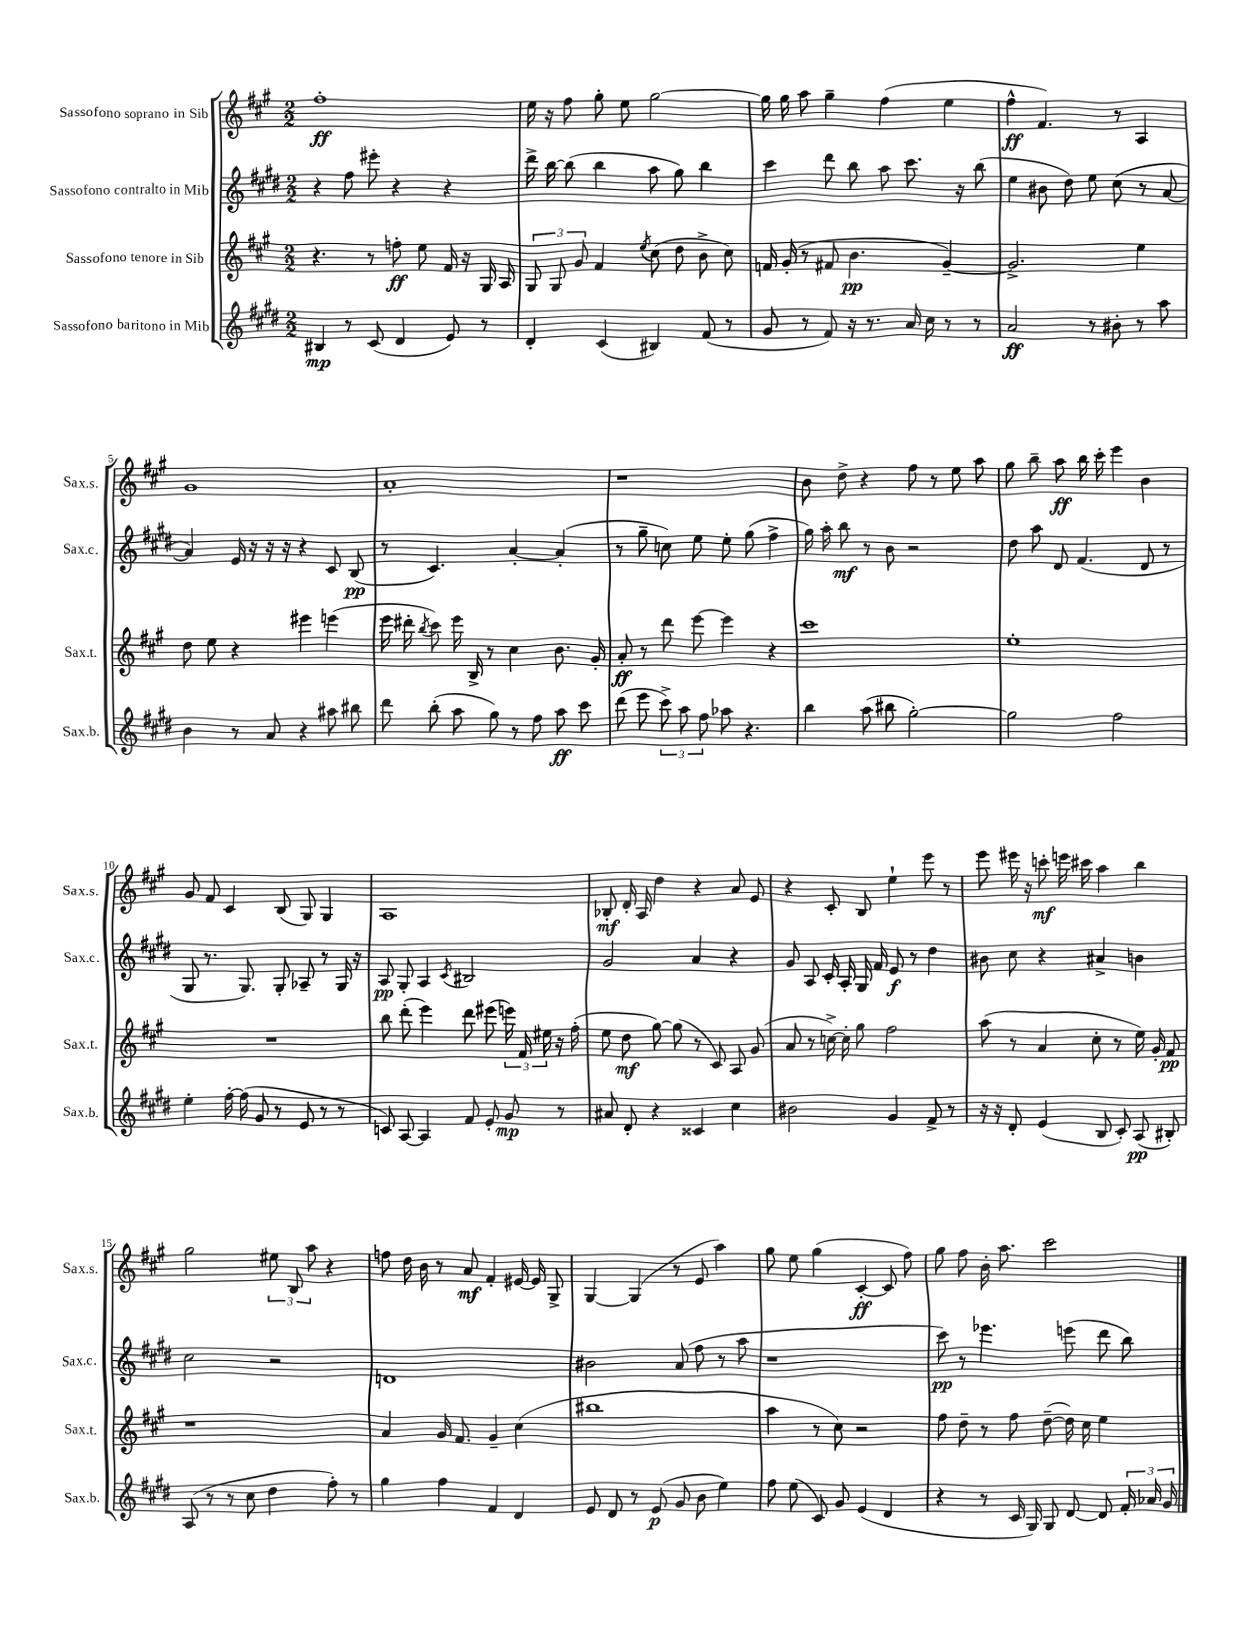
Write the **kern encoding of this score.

**kern	**kern	**kern	**kern
*staff4	*staff3	*staff2	*staff1
*clefG2	*clefG2	*clefG2	*clefG2
*k[f#c#g#d#]	*k[f#c#g#]	*k[f#c#g#d#]	*k[f#c#g#]
*M2/2	*M2/2	*M2/2	*M2/2
4B#	4.r	4r	1ff#'
8r	.	8ff#	.
(8c#	8r	8eee#'	.
4d#	8ff'	4r	.
.	8ee	.	.
8e)	16f#	4r	.
.	16r	.	.
8r	16G#	.	.
.	16A	.	.
=	=	=	=
4d#'	12G#	16ddd#^	16ee
.	.	[16bb	16r
.	12G#	.	.
.	.	(8bb]	8ff#
.	12g#	.	.
(4c#	4f#	4bb	8gg#'
.	.	.	8ee
.	8qee	.	.
4B#)	(8cc#	8aa	[2gg#
.	8dd	8gg#)	.
(8f#	8b^	4bb	.
8r	8cc#)	.	.
=	=	=	=
8g#	16f	4ccc#	16gg#]
.	(16g#'	.	16gg#
8r	8r	.	8aa
8f#)	8f#	8ddd#	4gg#~
16r	4.b	8bb	.
8.r	.	.	.
.	.	8aa	(4ff#
16a	.	8.ccc#	.
16cc#	.	.	.
8r	[4g#~)	.	4ee
.	.	16r	.
8r	.	(8bb	.
=	=	=	=
2a	2.g#^]	4ee	4ff#^^
.	.	8b#	4.f#)
.	.	8dd#)	.
8r	.	8ee	.
8b#'	.	(8cc#	8r
8r	4ee	8r	4A
8aa	.	[8a	.
=	=	=	=
4b	8dd	4a])	1g#
.	8ee	.	.
8r	4r	16e	.
.	.	16r	.
8a	.	16r	.
.	.	16r	.
4r	4eee#	4r	.
8aa#	(4eee	8c#	.
8bb#	.	(8B	.
=	=	=	=
8ddd#	16eee	8r	1a'
.	16ddd#'	.	.
.	8qbb	.	.
(8bb'	8ccc#)	4.c#)	.
8aa	16eee	.	.
.	16B^	.	.
8gg#)	8r	.	.
8r	4cc#	[4a'	.
8ff#	.	.	.
8aa	8.b	(4a']	.
8ccc#	.	.	.
.	16g#'	.	.
=	=	=	=
(8ddd#	8a'	8r	1r
8eee	8r	8gg#~	.
12ccc#^)	8ddd	8cc)	.
12aa	.	.	.
.	[8eee	8ee	.
12ff#	.	.	.
8aa-	4eee]	8ee'	.
4.r	.	(8gg#	.
.	4r	4ff#^	.
=	=	=	=
4bb	1ccc#	16gg#)	8b
.	.	16aa'	.
.	.	8bb	8dd^
(8aa	.	8r	4r
8bb#	.	8b	.
[2gg#')	.	2r	8ff#
.	.	.	8r
.	.	.	8ee
.	.	.	8aa
=	=	=	=
2gg#]	1ee'	8dd#	8gg#
.	.	8aa	8bb~
.	.	8d#	8aa
.	.	(4.f#	16bb
.	.	.	16ccc#'
2ff#	.	.	4eee
.	.	8d#	4b
.	.	8r	.
=	=	=	=
4ee'	1r	8G#	8g#
.	.	8.r	8f#
[16ff#'	.	.	4c#
(16ff#]	.	8.G#)	.
8g#	.	.	.
8r	.	8G#'	(8B
8e	.	8A-~	8G#)
8r	.	8r	4G#
8r	.	16G#	.
.	.	16r	.
=	=	=	=
8c)	8bb	8A	1A
[8A	(8ddd'	8G#'	.
4A]	4eee)	4A	.
.	.	8qc#	.
8f#	8ddd	2B#	.
8e'	(8eee#	.	.
8g#	24eee)	.	.
.	24f#	.	.
.	24ee#	.	.
8r	16r	.	.
.	(16ff#'	.	.
=	=	=	=
8a#	8ee	2g#	8B-'
8d#'	8dd	.	16d'
.	.	.	16A
4r	[8gg#)	.	4dd
.	(8gg#]	.	.
4c##	8r	4a	4r
.	8c#)	.	.
4cc#	8A	4r	8a
.	(8g#	.	8e
=	=	=	=
2b#	8a	8g#	4r
.	8r	8A	.
.	[16cc^)	16c#'	8c#'
.	16cc']	16A'	.
.	8gg#	16G#	8B
.	.	16f#	.
4g#	2ff#	8e	4ee`
.	.	8r	.
8f#^	.	4dd#	8eee
8r	.	.	8r
=	=	=	=
16r	(8aa	8b#	8eee
16r	.	.	.
8d#'	8r	8cc#	16eee#
.	.	.	16r
(4e	4a	4r	8ccc'
.	.	.	16eee
.	.	.	16ccc#
8B	8cc#'	4a#^	4aa
8c#')	8r	.	.
(8A	16ee)	4b	4bb
.	16g#'	.	.
8B#')	8f#	.	.
=	=	=	=
(8A	1r	2cc#	2gg#
8r	.	.	.
8r	.	.	.
8cc#	.	.	.
4dd#	.	2r	12ee#
.	.	.	12B
.	.	.	12aa
8ff#')	.	.	4r
8r	.	.	.
=	=	=	=
4gg#	4a	1d	8ff
.	.	.	16dd
.	.	.	16b
4ff#	16g#	.	8r
.	8.f#	.	.
.	.	.	8a
4f#	4g#~	.	4f#'
4d#	(4cc#	.	[16e#
.	.	.	16e#]
.	.	.	8G#^
=	=	=	=
8e	1bb#	2b#	[4G#
8d#	.	.	.
8r	.	.	(4G#]
(8e	.	.	.
8g#	.	(8a	8r
8b	.	8ff#	8e
4ee)	.	8r	4aa)
.	.	8aa	.
=	=	=	=
8ff#	4aa	1r	8gg#
(8ee	.	.	8ee
8c#)	8r	.	(4gg#
8g#	8cc#)	.	.
(4e	2r	.	[4c#'
4d#	.	.	8c#]
.	.	.	8ff#)
=	=	=	=
4r	8ff#	8ccc#)	8gg#
.	8dd~	8r	8ff#
8r	8r	4.eee-	16b'
.	.	.	8.aa
16c#	8ff#	.	.
16G#)	.	.	.
8G#	([8dd~	.	2ccc#
[8d#	16dd])	(8eee	.
.	16cc#	.	.
8d#]	4ee	8ddd#	.
24f#'	.	8bb)	.
24a-	.	.	.
24g#	.	.	.
==	==	==	==
*-	*-	*-	*-
